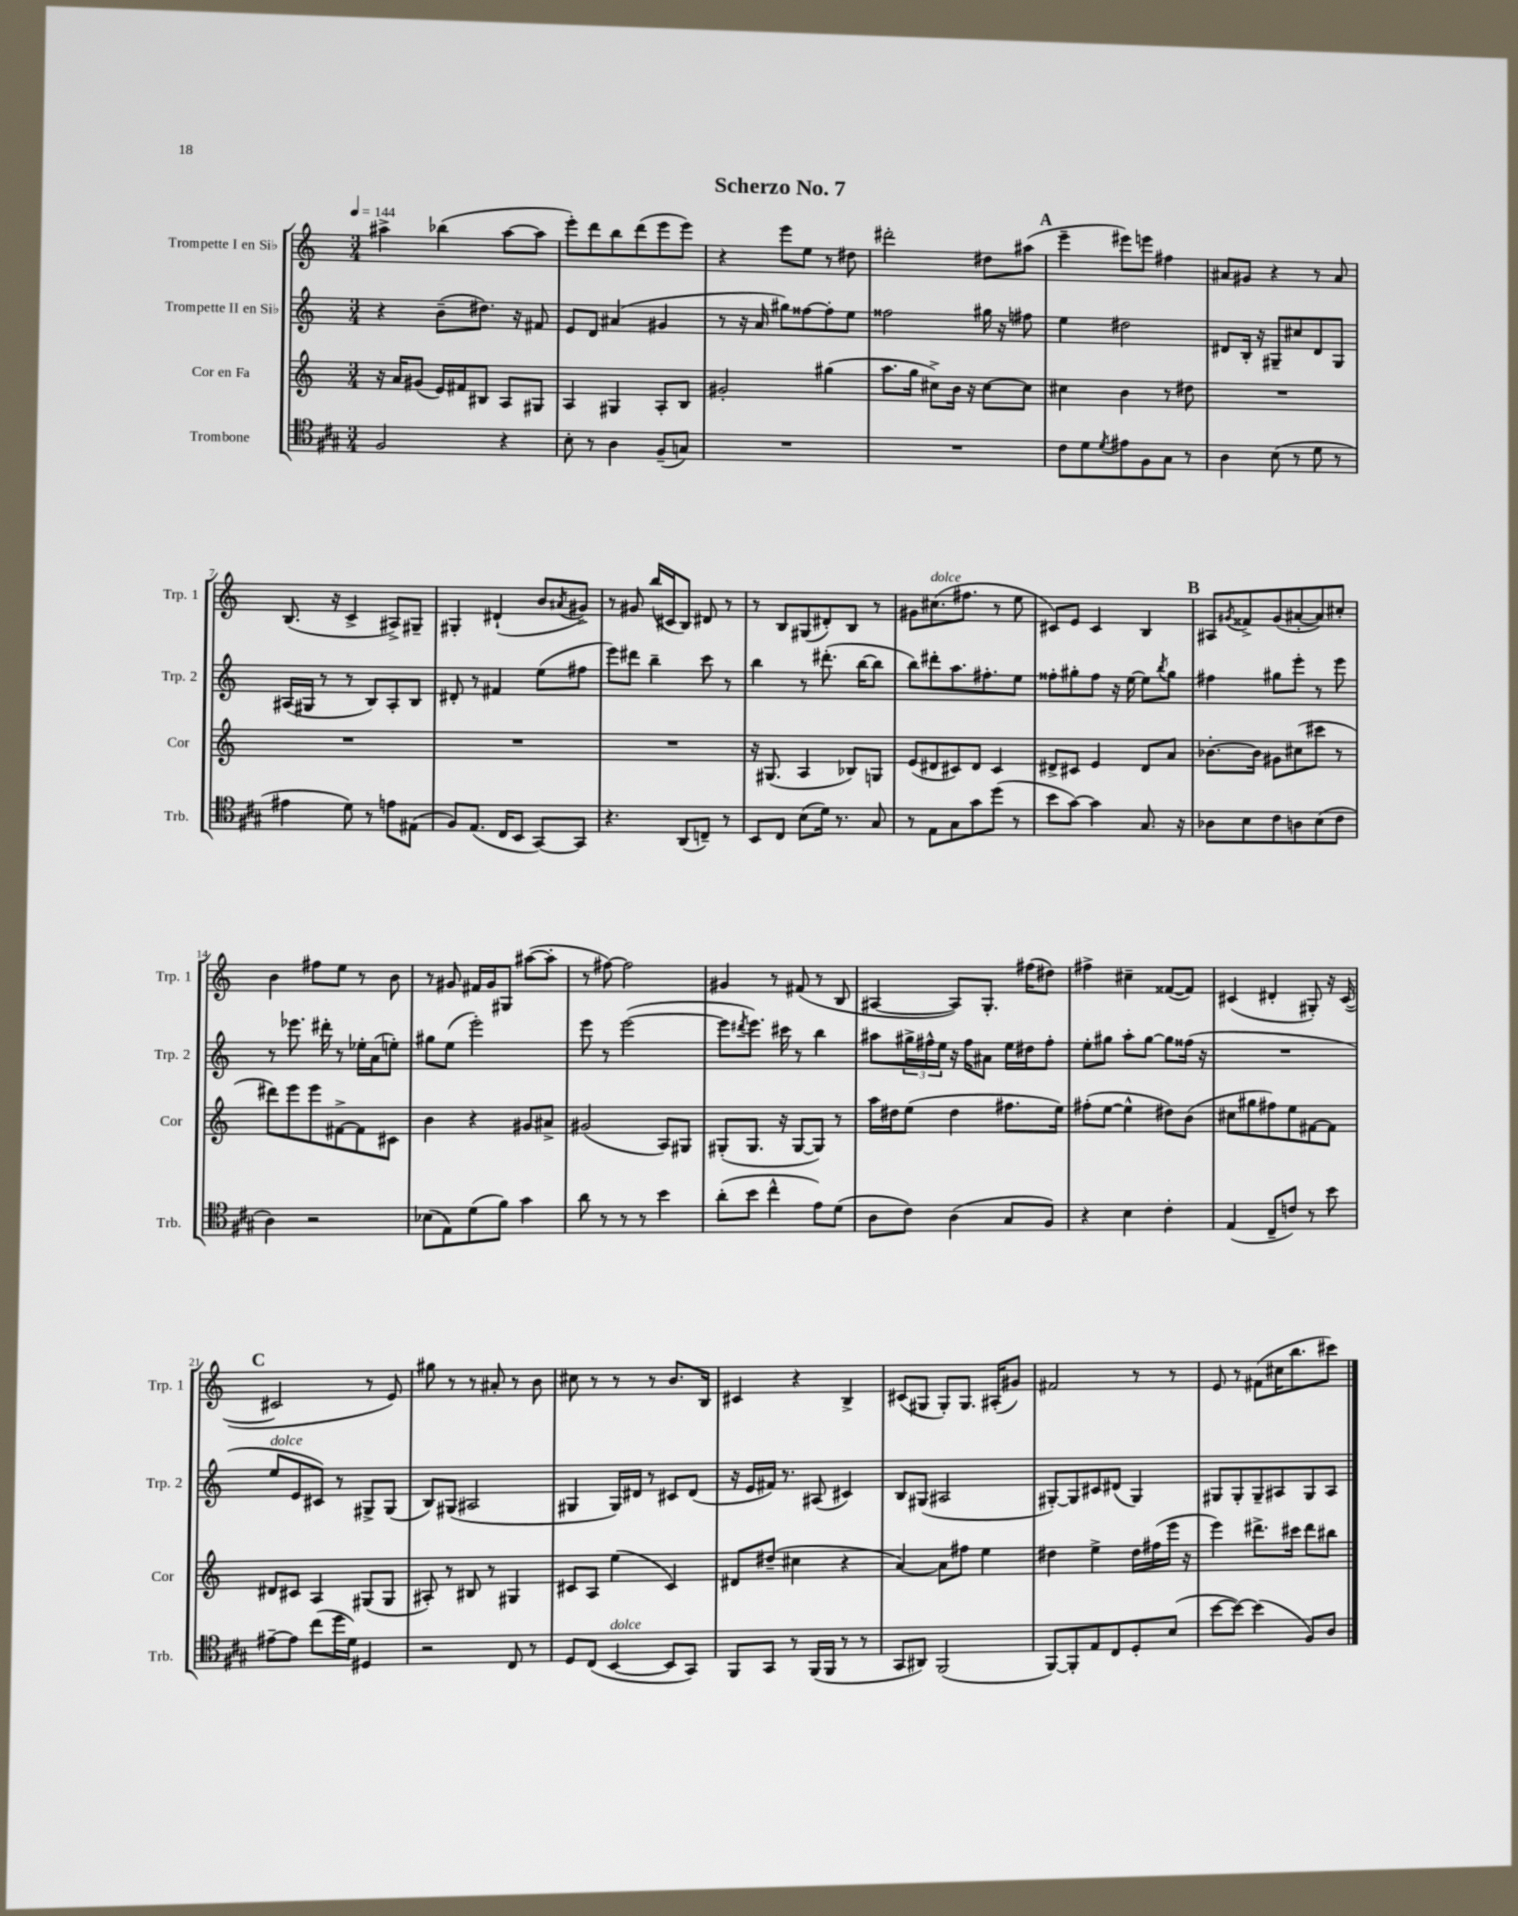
\header { title = "Scherzo No. 7" }
<<
\new StaffGroup <<
\new Staff = "s0" \with { instrumentName = "Trompette I en Sib" shortInstrumentName = "Trp. 1" } {
    \clef treble \key c \major \numericTimeSignature \time 3/4 \tempo 4 = 144
    ais''4-> bes''4( ais''8~ ais''8 |
    e'''8-.) d'''8 b''8 d'''8( e'''8 e'''8) |
    r4 e'''8 e''8 r8 dis''8 |
    dis'''2-. dis''8 ais''8( |
    \mark \markup { \bold "A" } e'''4-- eis'''8) e'''8 fis''4 |
    ais'8 gis'8 r4 r8 ais'8 |
    b8.( r16 c'4-> ais8->) gis8-- |
    gis4-. dis'4-!( b'8 \acciaccatura { ais'8 } gis'8->) |
    r8 gis'8 b''16( cis'16 b8) dis'8 r8 |
    r8 b8 gis8( dis'8-.) b8 r8 |
    gis'8 cis''8.^\markup { \italic "dolce" }( fis''8. r8 e''8 |
    cis'8) e'8 cis'4 b4 |
    \mark \markup { \bold "B" } ais8 \acciaccatura { gis'8 } fisis'8-> gis'8( ais'8~-. ais'8) cis''8-. |
    b'4 fis''8 e''8 r8 b'8 |
    r8 gis'8 fis'16 gis'16 gis8 ais''8~( ais''8-. |
    r8 fis''8~) fis''2 |
    gis'4 r8 fis'8( r8 b8 |
    ais4~ ais8) g8.-. fis''16( dis''8) |
    fis''4-> cis''4-- fisis'8~( fisis'8) |
    cis'4( dis'4-. gis8-.) r16 cis'16~( |
    \mark \markup { \bold "C" } cis'2 r8 e'8) |
    gis''8 r8 r8 ais'8-. r8 b'8 |
    cis''8 r8 r8 r8 b'8. b16 |
    cis'4 r4 b4-> |
    cis'8( gis8 gis8-.) gis8. ais16-.( gis'8) |
    fis'2 r8 r8 |
    e'8 r8 fis'8( cis''16 b''8. cis'''8) \bar "|." |
}
\new Staff = "s1" \with { instrumentName = "Trompette II en Sib" shortInstrumentName = "Trp. 2" } {
    \clef treble \key c \major \numericTimeSignature \time 3/4
    r4 b'8--( dis''8.) r16 fis'8 |
    e'8 d'8 ais'4( gis'4 |
    r8 r16 a'16 gis''8) fisis''8~ fisis''8-. e''8 |
    fisis''2 gis''16 r16 fis''8 |
    \mark \markup { \bold "A" } e''4 dis''2 |
    dis'8 b16-. r16 gis8-- cis''8 dis'8 gis8 |
    ais16( gis16 r8 r8 b8) ais8-. b8 |
    dis'8-. r8 fis'4 e''8( fis''8 |
    e'''8) dis'''8 b''4-- c'''8 r8 |
    b''4 r8 dis'''8.-.( b''16~ b''8 |
    b''8) dis'''8-. a''8. fis''8.-. e''8 |
    fisis''8-. gis''8-. fisis''8 r16 e''16~ e''8 \acciaccatura { b''8 } gis''8 |
    \mark \markup { \bold "B" } fis''4 gis''8 e'''8-. r8 e'''8 |
    r8 ees'''8. dis'''16-. r8 ees''16-. a'16( e''8-.) |
    gis''8 e''8( e'''2-.) |
    e'''8 r8 e'''2~( |
    e'''8 \acciaccatura { dis'''8 } e'''8.) cis'''16 r8 b''4 |
    ais''8 \tuplet 3/2 { gis''16-> fis''16-^ e''16 } r16 fis''16 ais'8 e''16 dis''16 fis''8-. |
    e''8-. gis''8 a''8-. gis''8~ gis''8 fisis''16( r16 |
    R2. |
    \mark \markup { \bold "C" } e''8^\markup { \italic "dolce" } e'8 cis'8) r8 gis8-> gis8( |
    b8) gis8( ais2 |
    gis4 gis16) dis'16 r8 cis'8 dis'8( |
    r16 e'16 fis'16) r8. ais8( cis'4) |
    b8 gis8( ais2 |
    gis8~-.) gis8 cis'8 dis'8( gis4) |
    gis8 gis8-. gis8-- ais8 gis8 ais8 \bar "|." |
}
\new Staff = "s2" \with { instrumentName = "Cor en Fa" shortInstrumentName = "Cor" } {
    \clef treble \key c \major \numericTimeSignature \time 3/4
    r16 a'16 gis'8( e'16) fis'16 bis8 a8 gis8 |
    a4 gis4 a8-. b8 |
    gis'2-. gis''4( |
    a''8. g''16 cis''8->) b'16 r16 cis''8~ cis''8 |
    \mark \markup { \bold "A" } cis''4 b'4 r8 dis''8 |
    R2. |
    R2. |
    R2. |
    R2. |
    r16 gis8.( a4 bes8) g8 |
    e'8( dis'8 cis'8) dis'8 cis'4 |
    dis'8-> cis'8 e'4 dis'8 a'8 |
    \mark \markup { \bold "B" } bes'8.~-. bes'16 gis'8 cis''8( cis'''8 r8 |
    dis'''8) e'''8 e'''8 fis'8~-> fis'8 cis'8 |
    b'4 r4 gis'8 ais'8-> |
    gis'2( a8) gis8 |
    gis8-.( gis8. r16 gis8~ gis8) r8 |
    a''16 dis''16 e''8( dis''4 fis''8. e''16) |
    fis''8-.( e''8~ e''4-^ dis''8) b'8( |
    cis''8 gis''8 fis''8) e''8 fis'8~ fis'8 |
    \mark \markup { \bold "C" } dis'8 cis'8 a4 gis8( gis8 |
    ais8-.) r8 bis8 r8 gis4 |
    cis'8 a8 e''4( cis'4) |
    dis'8 dis''8--( cis''4 r4 |
    a'4~) a'8 fis''8 e''4 |
    dis''4 e''4-> dis''16 fis''16( e'''16 r16 |
    e'''4) dis'''8.-> cis'''16 dis'''8 bis''8 \bar "|." |
}
\new Staff = "s3" \with { instrumentName = "Trombone" shortInstrumentName = "Trb." } {
    \clef tenor \key a \major \numericTimeSignature \time 3/4
    fis2 r4 |
    b8-. r8 a4 fis8--( g8) |
    R2. |
    R2. |
    \mark \markup { \bold "A" } cis'8 d'8 \acciaccatura { d'8 } eis'8 fis8 gis8 r8 |
    a4 b8( r8 d'8 r8 |
    eis'4 d'8) r8 e'8 eis8( |
    fis8) e8.( cis16 b,8 gis,8~) gis,8 |
    r4. a,8( c8--) r8 |
    b,8 cis8 b8( d'16) r8. gis8 |
    r8 e8 gis8 gis'8 d''8( r8 |
    b'8 gis'8~) gis'4 gis8. r16 |
    \mark \markup { \bold "B" } aes8 b8 cis'8 a8 b8( cis'8 |
    a4) r2 |
    bes8( e8) d'8( fis'8) gis'4 |
    a'8 r8 r8 r8 b'4 |
    a'8-.( b'8 cis''4-^ e'8) d'8( |
    a8 cis'8) a4( gis8 fis8) |
    r4 b4 cis'4-. |
    e4( cis8-- c'8) r8 b'8 |
    \mark \markup { \bold "C" } eis'8~-- eis'8 cis''8( d''16 d'16) dis4 |
    r2 cis8 r8 |
    d8 cis8( b,4~^\markup { \italic "dolce" } b,8 gis,8) |
    fis,8 gis,8 r8 fis,16( fis,16 r8 r8 |
    gis,8 ais,8) fis,2( |
    fis,8~) fis,8-. e8 cis8 d8-. b8( |
    b'8~ b'8~) b'4( fis8) a8 \bar "|." |
}
>>
>>
